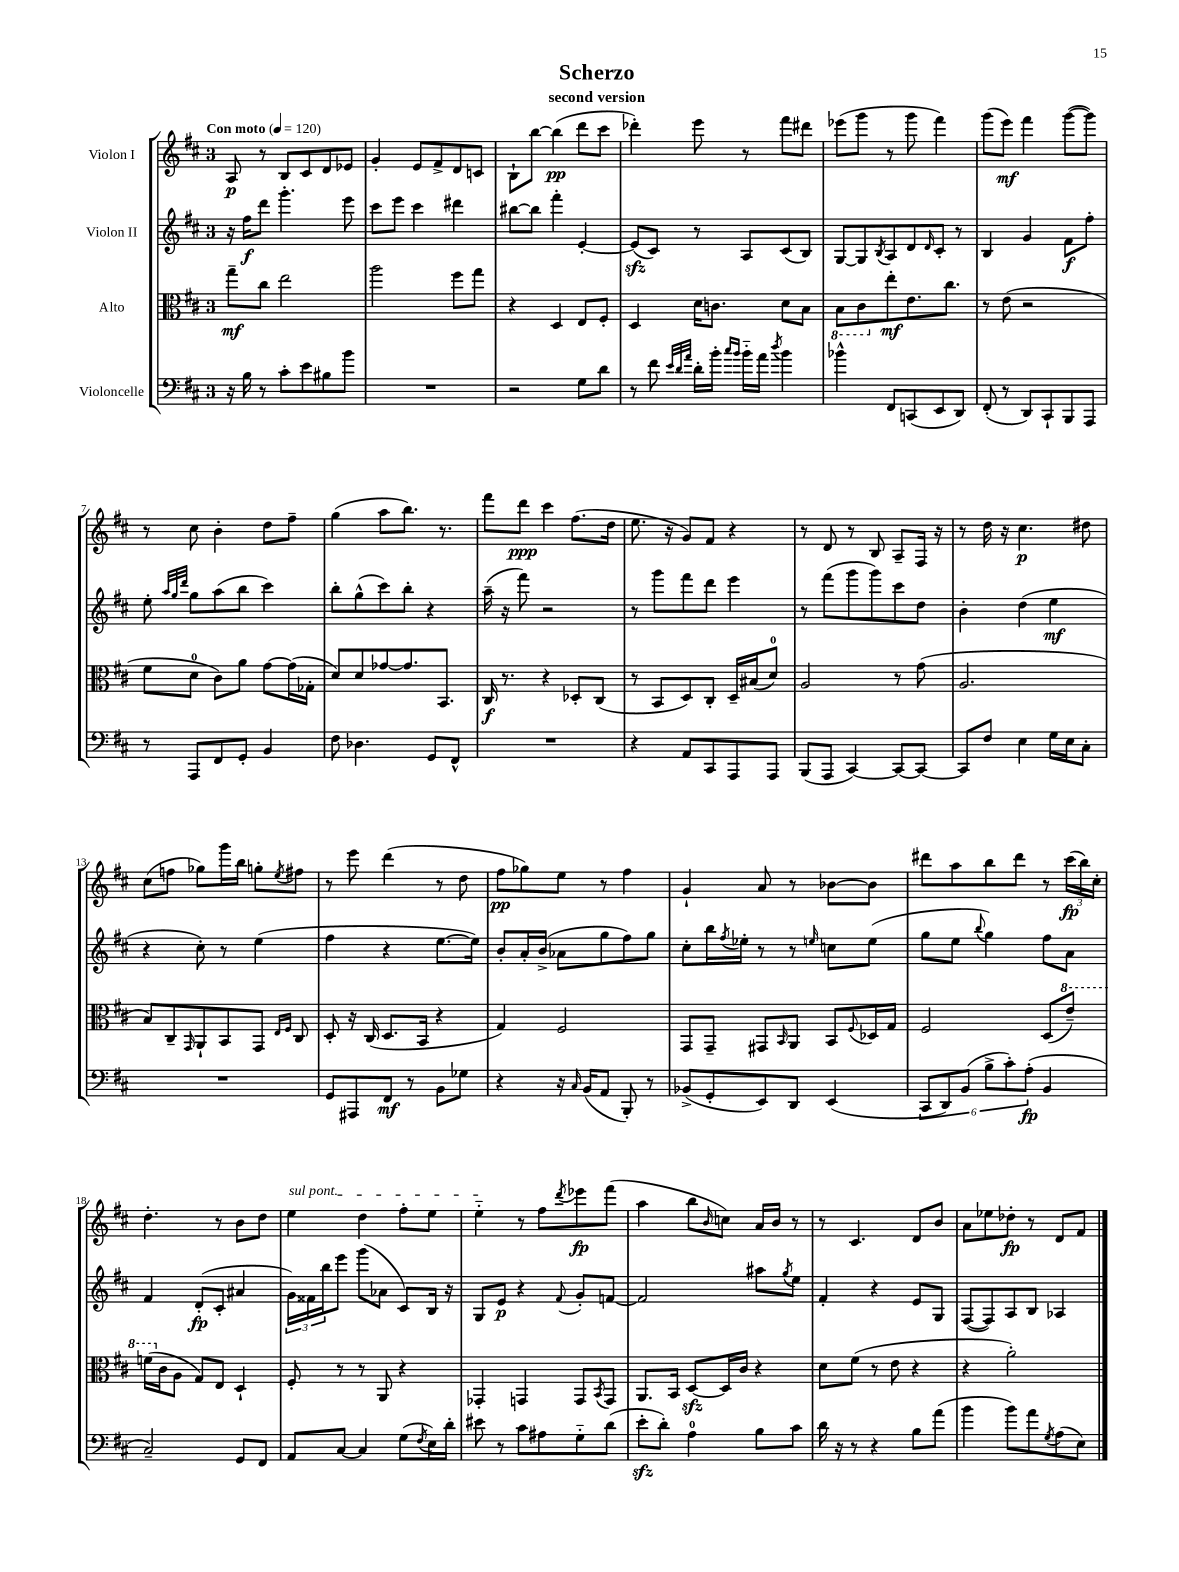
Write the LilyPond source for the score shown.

\header { title = "Scherzo" subtitle = "second version" }
<<
\new StaffGroup <<
\new Staff = "s0" \with { instrumentName = "Violon I" } {
    \clef treble \key d \major \once \override Staff.TimeSignature.style = #'single-digit \time 3/4 \tempo "Con moto" 4 = 120
    a8\p r8 b8 cis'8 d'8 ees'8 |
    g'4-. e'8 fis'8-> d'8 c'8 |
    b8-! b''8~ b''4\pp( d'''8 cis'''8 |
    des'''4-.) e'''8 r8 fis'''8 dis'''8 |
    ees'''8( g'''8 r8 g'''8 fis'''4) |
    g'''8( e'''8\mf) fis'''4 g'''8~( g'''8) |
    r8 cis''8 b'4-. d''8 fis''8-- |
    g''4( a''8 b''8.) r8. |
    fis'''8 d'''8\ppp cis'''4 fis''8.( d''16 |
    e''8. r16 g'8) fis'8 r4 |
    r8 d'8 r8 b8 a8-- fis16 r16 |
    r8 d''16 r16 cis''4.\p dis''8 |
    cis''8( f''8 ges''8) g'''16 b''16 g''8-. \acciaccatura { e''8 } fis''8 |
    r8 e'''8 d'''4( r8 d''8 |
    fis''8\pp ges''8) e''8 r8 fis''4 |
    g'4-! a'8 r8 bes'8~ bes'8 |
    dis'''8 a''8 b''8 dis'''8 r8 \tuplet 3/2 { cis'''16\fp( b''16) cis''16-. } |
    d''4.-. r8 b'8 d''8 |
    \once \override TextSpanner.bound-details.left.text = \markup { \italic "sul pont." } e''4\startTextSpan d''4 fis''8-. e''8 |
    e''4-_\stopTextSpan r8 fis''8 \acciaccatura { d'''8 } ees'''8\fp fis'''8( |
    a''4 b''8 \grace { b'16 } c''8) a'16 b'16 r8 |
    r8 cis'4. d'8 b'8 |
    a'8 ees''8 des''8-.\fp r8 d'8 fis'8 \bar "|." |
}
\new Staff = "s1" \with { instrumentName = "Violon II" } {
    \clef treble \key d \major \once \override Staff.TimeSignature.style = #'single-digit \time 3/4
    r16 fis''16\f d'''8 g'''4.-. e'''8 |
    cis'''8 e'''8 cis'''4 dis'''4 |
    bis''8~ bis''8 fis'''4-. e'4~-. |
    e'8\sfz( cis'8) r8 a8 cis'8( b8) |
    g8~ g8 \acciaccatura { b8 } a8 d'8 \grace { d'16 } cis'8-. r8 |
    b4 g'4 fis'8\f fis''8-. |
    e''8-. \grace { a''32 g''32 d'''32 } g''8 a''8( b''8 cis'''4) |
    b''8-. g''8-^( cis'''8) b''8-. r4 |
    a''16--( r16 fis'''8) r2 |
    r8 g'''8 fis'''8 d'''8 e'''4 |
    r8 fis'''8( g'''8 g'''8) cis'''8 d''8 |
    b'4-. d''4( e''4\mf |
    r4 cis''8-.) r8 e''4( |
    fis''4 r4 e''8.~ e''16) |
    b'8-. a'16-. b'16->( aes'8 g''8 fis''8) g''8 |
    cis''8-. b''16 \acciaccatura { fis''8 } ees''16-. r8 r8 \grace { e''16 } c''8 e''8( |
    g''8 e''8 \appoggiatura { b''8 } g''4) fis''8 a'8 |
    fis'4 d'8-.\fp( cis'8-. ais'4 |
    \tuplet 3/2 { g'16) fisis'16 b''16 } e'''8 g'''8( aes'8 cis'8) b16 r16 |
    g8 e'8\p r4 \appoggiatura { fis'8 } g'8-. f'8~ |
    f'2 ais''8 \acciaccatura { g''8 } e''8 |
    fis'4-. r4 e'8 g8 |
    fis8~( fis8) a8 b8 aes4 \bar "|." |
}
\new Staff = "s2" \with { instrumentName = "Alto" } {
    \clef alto \key d \major \once \override Staff.TimeSignature.style = #'single-digit \time 3/4
    g''8--\mf cis''8 e''2 |
    a''2 fis''8 g''8 |
    r4 d4 e8 fis8-. |
    d4 d'16 c'8. d'8 b8 |
    \ottava #-1 b,8 cis8 \ottava #0 e''8-.\mf e'8. cis''8. |
    r8 e'8( r2 |
    fis'8 d'8-0 cis'8) a'8 g'8~ g'16( ges16-. |
    d'8) d'8 ges'8~ ges'8. b,8. |
    cis16\f r8. r4 des8-. cis8( |
    r8 b,8 d8) cis8-. d16-- bis16( d'8-0) |
    a2 r8 g'8( |
    a2. |
    b8) cis8-- \grace { g,16 } a,8-! b,8 g,8 \grace { e16 fis16 } cis8 |
    d8-. r16 cis16( d8. b,16 r4 |
    g4) fis2 |
    g,8 g,8-- gis,8 \grace { b,16 } a,8 b,8 \appoggiatura { fis8 } des16 g16 |
    fis2 d8( \ottava #1 e''8--) |
    f''16( \ottava #0 cis'16 a8 g8) e8 d4-! |
    fis8-. r8 r8 a,8 r4 |
    ges,4-. g,4 g,8 \acciaccatura { b,8 } g,8 |
    a,8. b,16 d8~\sfz d16 cis'16 r4 |
    d'8 fis'8( r8 e'8 r4 |
    r4 a'2-.) \bar "|." |
}
\new Staff = "s3" \with { instrumentName = "Violoncelle" } {
    \clef bass \key d \major \once \override Staff.TimeSignature.style = #'single-digit \time 3/4
    r16 b16 r8 cis'8-. e'8 bis8 b'8 |
    R2. |
    r2 g8 d'8 |
    r8 fis'8 \grace { e'32 d'32 a'32 } d'16-. b'16-. \grace { cis''16 b'16 } b'16-_ a'16 \acciaccatura { d''8 } b'4 |
    bes'4-^ fis,8 c,8( e,8 d,8) |
    fis,8-.( r8 d,8) cis,8-! b,,8 a,,8 |
    r8 a,,8 fis,8 g,8-. b,4 |
    fis8 des4. g,8 fis,8-^ |
    R2. |
    r4 a,8 cis,8 a,,8 a,,8 |
    b,,8( a,,8 cis,4~) cis,8~ cis,8~ |
    cis,8 fis8 e4 g16 e16 cis8-. |
    R2. |
    g,8 ais,,8 fis,8\mf r8 b,8 ges8 |
    r4 r16 \grace { cis16 } b,16( a,8 b,,8-.) r8 |
    bes,8->( g,8-. e,8) d,8 e,4( |
    \tuplet 6/4 { cis,8 d,8) b,8( b8-> cis'8-.) a8-.\fp( } b,4 |
    cis2--) g,8 fis,8 |
    a,8 cis8~ cis4 g8( \acciaccatura { fis8 } e16) d'16-. |
    eis'8 r8 cis'8 ais8 g8-_ d'8( |
    e'8-.\sfz d'8-.) a4-0 b8 cis'8 |
    d'16 r16 r8 r4 b8 a'8( |
    b'4 b'8) a'8 \acciaccatura { g8 } a8( e8) \bar "|." |
}
>>
>>
